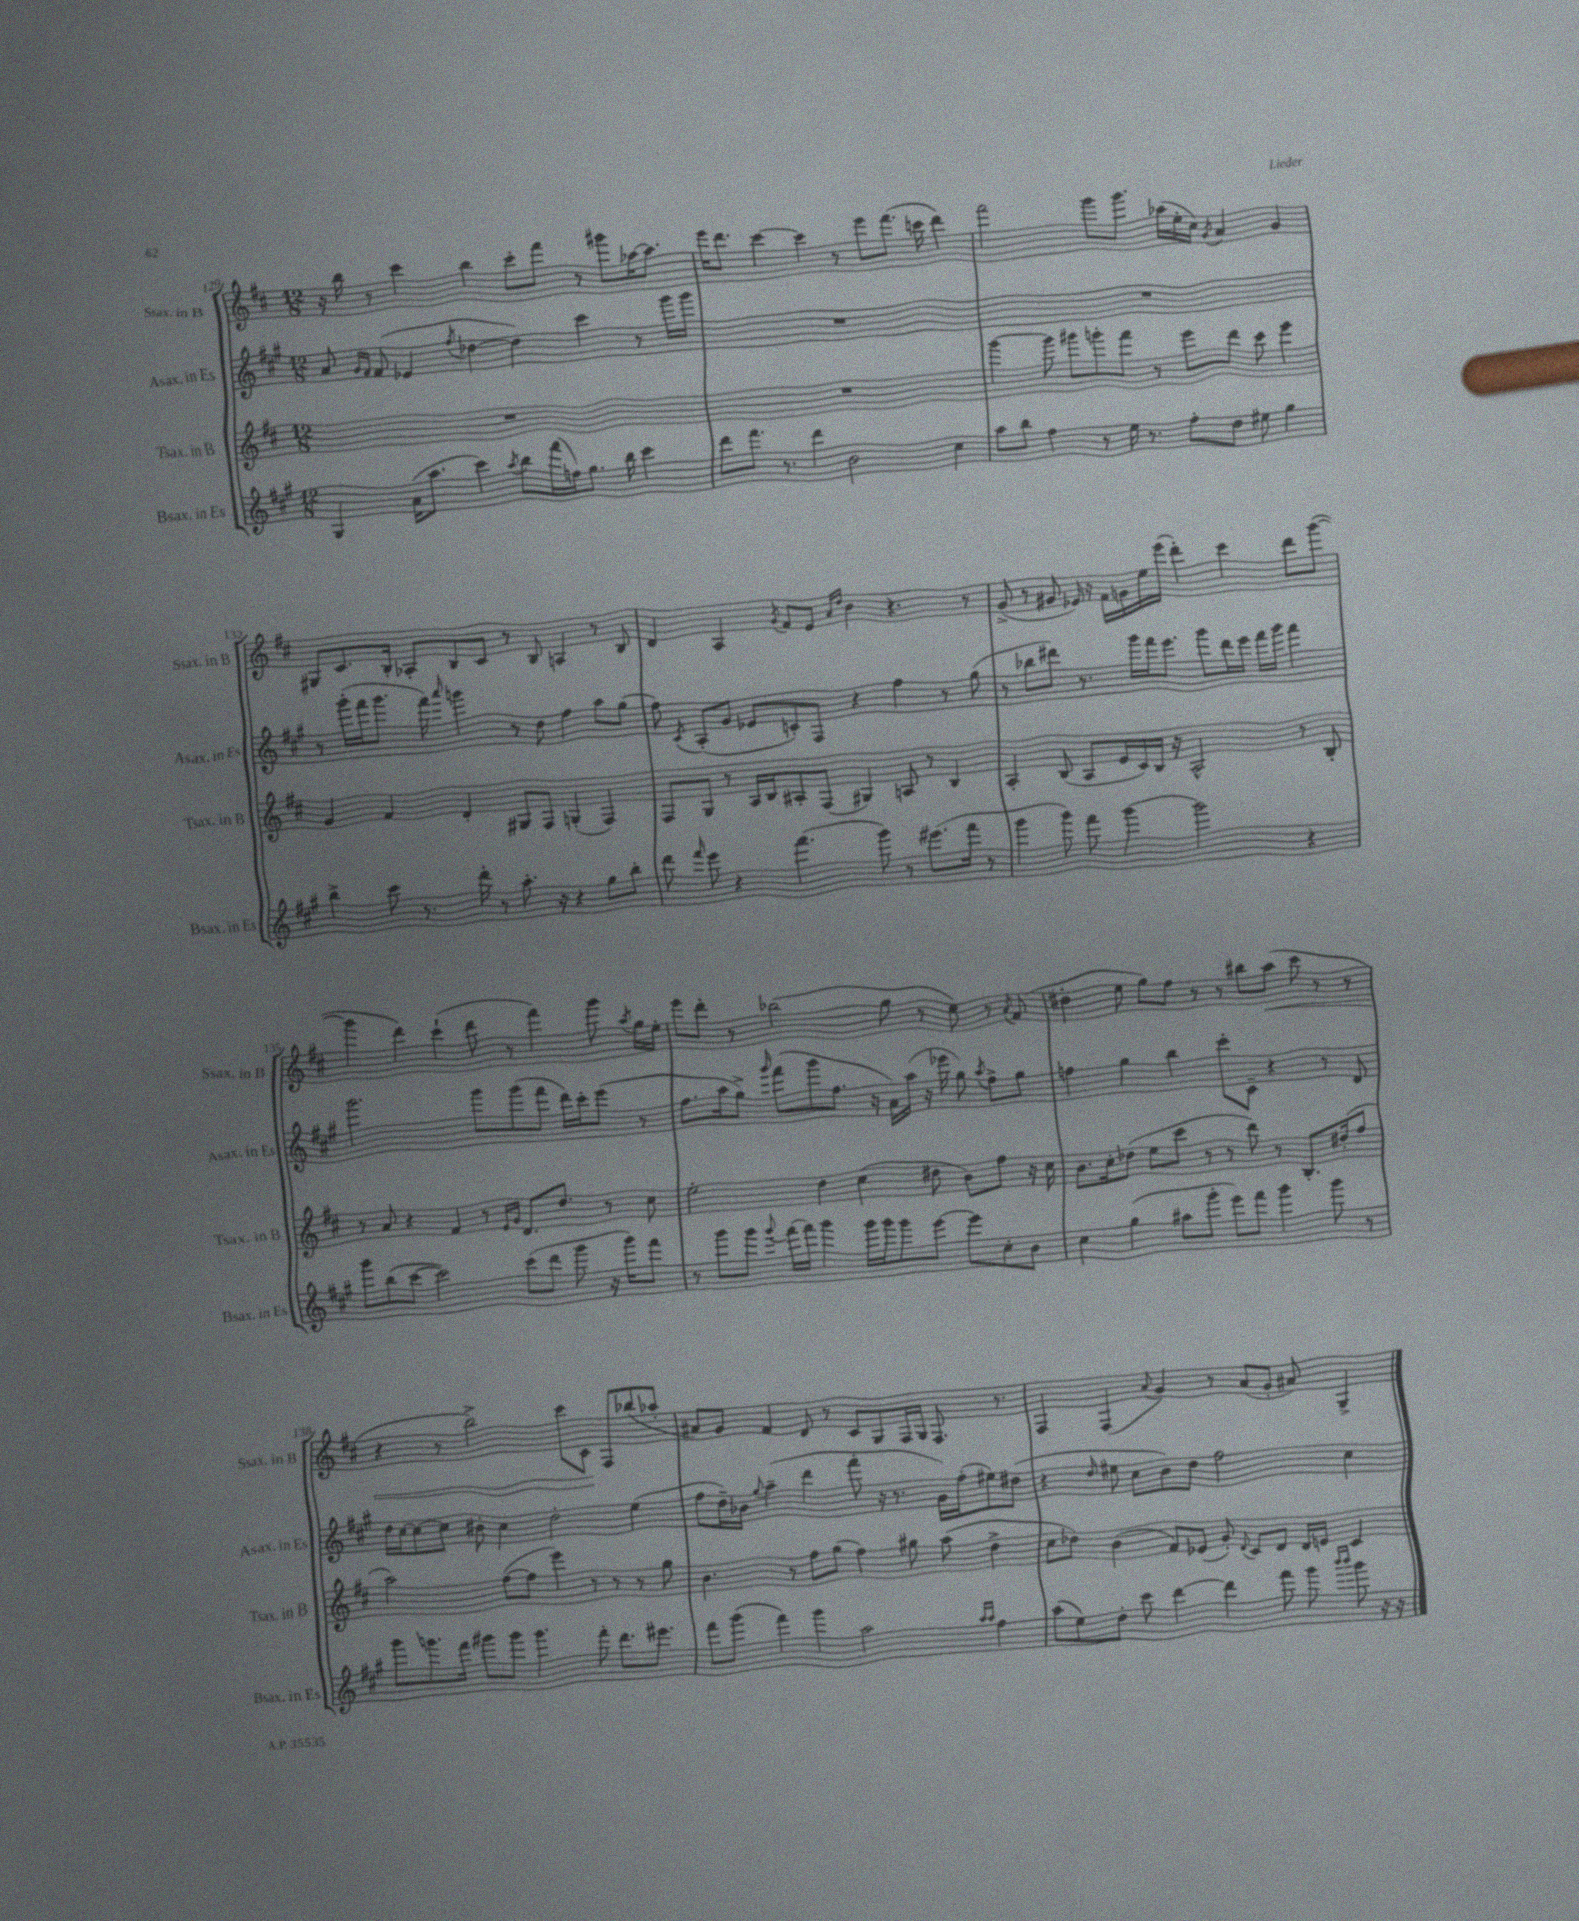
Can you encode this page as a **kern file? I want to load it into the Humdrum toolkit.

**kern	**kern	**kern	**kern
*staff4	*staff3	*staff2	*staff1
*clefG2	*clefG2	*clefG2	*clefG2
*k[f#c#g#]	*k[f#c#]	*k[f#c#g#]	*k[f#c#]
*M12/8	*M12/8	*M12/8	*M12/8
4G#/	1.r	8a/	16r
.	.	.	16bb\
.	.	16qqg#/LL	.
.	.	16qqf#/JJ	.
.	.	(8f#/	8r
(16a\LK	.	4e-/	4ccc#\
8.aa\J	.	.	.
.	.	8qff#/	.
4ccc#\)	.	[4dd-\	4bb\
8qaa/	.	.	.
8bb\L	.	4dd-\])	8ccc#'\L
(16fff#\L	.	.	8fff#\J
16ff\J)	.	.	.
8.gg#\J	.	4ccc#\	8r
.	.	.	8ggg#\L
16bb\	.	.	.
4ccc#\	.	8r	[16aa-\K
.	.	.	8.aa-\]J
.	.	16ggg#\LL	.
.	.	16ggg#\JJ	.
=	=	=	=
8ddd\L	1.r	1.r	16eee\LK
.	.	.	8.ddd\J
8.fff#\J	.	.	.
.	.	.	[4ccc#\
8.r	.	.	.
4ddd\	.	.	4ccc#\]
2b\	.	.	8r
.	.	.	8eee\L
.	.	.	(8.fff#\J
.	.	.	16ccc\
4cc#\	.	.	4ddd\)
=	=	=	=
8aa\L	[4ggg\	1.r	2fff#\
8bb\J	.	.	.
4ff#\	8ggg\]	.	.
.	8ggg#\L	.	.
8r	8ggg'\	.	8ggg\L
16ee\	8fff#\J	.	8.ggg\J
8.r	.	.	.
.	8r	.	.
.	.	.	(16aa-\LL
8ff#'\L	8eee\L	.	16ee'\
.	.	.	16cc#\JJ)
.	.	.	8qg/
8dd\J	8ddd\J	.	4a/
8ee#\	8ccc#\	.	.
4gg#\	4eee\	.	4g/
=	=	=	=
4bb^\	4g/	8r	8G#/L
.	.	(16ggg#'\LL	8.c#/
.	.	16fff#\J	.
8ccc#\	4f#/	8.ggg#\J	.
.	.	.	16B'/Jk
8.r	.	.	8A-'/L
.	.	16fff#\)	.
.	.	16qqaaa/	.
.	4d'/	4ggg\	8B/
16ddd'\	.	.	.
8r	.	.	8c#/J
8.aa'\	8G#/L	8r	8r
.	8F#/J	8dd\	8B/
16r	.	.	.
4r	(4G'/	4ff#\	4A/
8gg#\L	4F#/)	8aa\L	8r
8bb'\J	.	(8gg#\J	8B/
=	=	=	=
8ddd\	8F#/L	8ff#\)	4d/
16qqfff#/	.	8qc#/	.
8eee\	8G/J	(8A'/L	.
4r	8r	8g#/J	4A/
.	16A/LL	8e-/L	.
.	16B/J	.	.
.	.	.	8qg/
(4.fff#\	8A#'/	8c'/)	8f#/L
.	(8F#/J	8F#/J	8e/J
.	.	.	16qqa/LL
.	.	.	16qqdd/JJ
.	4G#/)	4r	4b\
8ggg#\)	.	.	.
8r	8A/	4ff#\	4.r
(8.eee#\L	8r	.	.
.	4B/	8r	.
16fff#\Jk	.	.	.
8r	.	(8gg#\	8r
=	=	=	=
4ggg#\	4A'/	8r	(8g^/
.	.	8bb-\L	8r
8ggg#\)	(8B/	8ddd#\J)	8g#/
8fff#\	8A/L	8.r	16e-/)
.	.	.	16r
[4ggg#\	16e/L	.	16f#\LL
.	16c#/)	16ggg#\LL	16g\
.	16B/JJ	16fff#\J	16ee\
.	16r	8.eee\J	(16eee\JJ
2ggg#\]	2A^^/	.	4ddd'\)
.	.	8ggg#\L	.
.	.	16ddd#\L	4ccc#\
.	.	16eee\JJ	.
.	.	16fff#\LL	.
.	.	16ggg#\JJ	.
4r	8r	4fff#\	8ddd\L
.	8B'/	.	([8ggg\J
=	=	=	=
8ggg#\L	8r	2.ggg#\	4ggg\]
(8bb\	8a/	.	.
[8ccc#\J	4r	.	4ddd\)
2ccc#\])	.	.	.
.	4f#/	.	(4ccc#`\
.	8r	8ggg#\L	8ddd\
.	16qqe/LL	.	.
.	16qqg/JJ	.	.
(8ccc#\L	8.d/L	(8ggg#\	8r
8ddd\J	.	8fff#\J	4fff#\)
.	8.dd/J	.	.
8ggg#\	.	16ddd\LL)	.
.	.	16ccc#'\J	.
16r	8r	(8eee\J	8ggg\
16ggg#\LK)	.	.	.
.	.	.	8qaa/
8fff#\J	8cc#\	8r	16gg\LL
.	.	.	16ee'\JJ
=	=	=	=
8r	2ee'\	8.ff#\L	8eee\L
8ggg#\L	.	.	8ddd'\J
.	.	16aa\k	.
8ggg#\J	.	8gg#^\J)	8r
8qqggg#/	.	16qqggg#/	.
[16fff#\LL	.	(8fff#\L	(2bb-\
16fff#\]JJ	.	.	.
4ggg#\	4dd\	8ggg#\	.
.	.	8.ff#\J	.
16ggg#\LL	(4cc#\	.	.
16ggg#\J	.	16r	.
8ggg#\	.	16a\LL)	8gg\
.	.	(16aa\JJ	.
[8eee\J	8dd#\	16r	8r
.	.	16eee-\	.
8eee\]L	8b\L)	8gg#\)	8ee\)
.	.	8qaa/	.
8cc#'\	8ff#\J	8ff#^\L	8r
.	.	.	8qa/
8b\J	16r	8gg#\J	(8f#/
.	16cc#\	.	.
=	=	=	=
4cc#\	8.b\L	4ff\	4dd#'\
.	16cc#'\k	.	.
(4gg#\	(8dd-\J	4gg#\	8ee\
.	8ee\L	.	8gg\L)
8aa#\L	8ccc#\J	4bb\	8ff#\J
8ggg#'\J	8r	.	8r
8eee\L)	8r	8ccc#'\L	8r
8fff#\J	8ddd\)	8c#~\J	8bb#\L
4ggg#\	8r	4r	(8aa\J
.	8.B'/L	.	8ccc#\
8ggg#\	.	8r	8r
.	(16dd#'/k	.	.
8r	8ff#/J	8d/	8r
=	=	=	=
8ggg#\L	2aa\)	16dd\LL	4r
.	.	[16cc#\J	.
8.ggg\	.	8cc#\_	.
.	.	8cc#\]J	8r
16fff#\Jk	.	.	.
8ggg#\L	.	8b#'\	2bb^\)
8ggg#\J	([8ff#\L	4cc#\	.
4.ggg#\	8ff#\]J	.	.
.	4eee\)	2dd'\	.
.	.	.	8ccc#\L
8fff#'\	8r	.	8c#\J
8.ddd\L	8r	.	8F#/L
.	8r	(4ee\	(8bb-/
8.eee#\J	.	.	.
.	8gg\	.	8aa-'/J
=	=	=	=
8fff#\L	4.b\	8ff#\L	8a#/L)
(8ggg#\J	.	16dd~\L)	8g/J
.	.	16b-\JJ	.
.	.	8qqgg#/	.
4fff#\)	.	(4aa~\	4f#/
.	8r	.	.
4ggg#\	8ff#\L	4ddd\	8d/
.	(8gg\J	.	8r
2aa\	4ff#\)	8fff#'\	8c#/L
.	.	16r	8G/
.	.	8.r	.
.	8gg#\	.	16F#/L
.	.	.	16G/JJ
.	(8aa\	16g#\LL)	8.F#/
.	.	(16ff#'\J	.
16qqaa/LL	.	.	.
16qqaa/JJ	.	.	.
4ff#\	4dd^\	8ee#\)	.
.	.	.	8.r
.	.	(8dd#\J	.
=	=	=	=
(8aa\L	8cc#\L	4r	4F#/
8ee\)	8dd-\J)	.	.
.	.	16qqdd/	.
8dd'\J	(4b\	8ee#\	(4F#/
8ccc#\	.	8cc#\L	.
.	.	.	8qqa/
[4ddd\	8f#/L)	8b\)	4g/)
.	(8e-/J	8dd\J	.
4ddd\]	8g'/)	2ff#\	8r
.	8qqd/	.	.
.	8c#/L	.	(8a/L
8fff#\	8d/J	.	8g'/J
8ggg#\	16d/LL	.	8a#/)
.	16e/JJ	.	.
16qqbbb/LL	.	.	.
16qqbbb/JJ	.	.	.
8ggg#\	4c#/	4cc#\	4G^/
16r	.	.	.
16r	.	.	.
==	==	==	==
*-	*-	*-	*-
